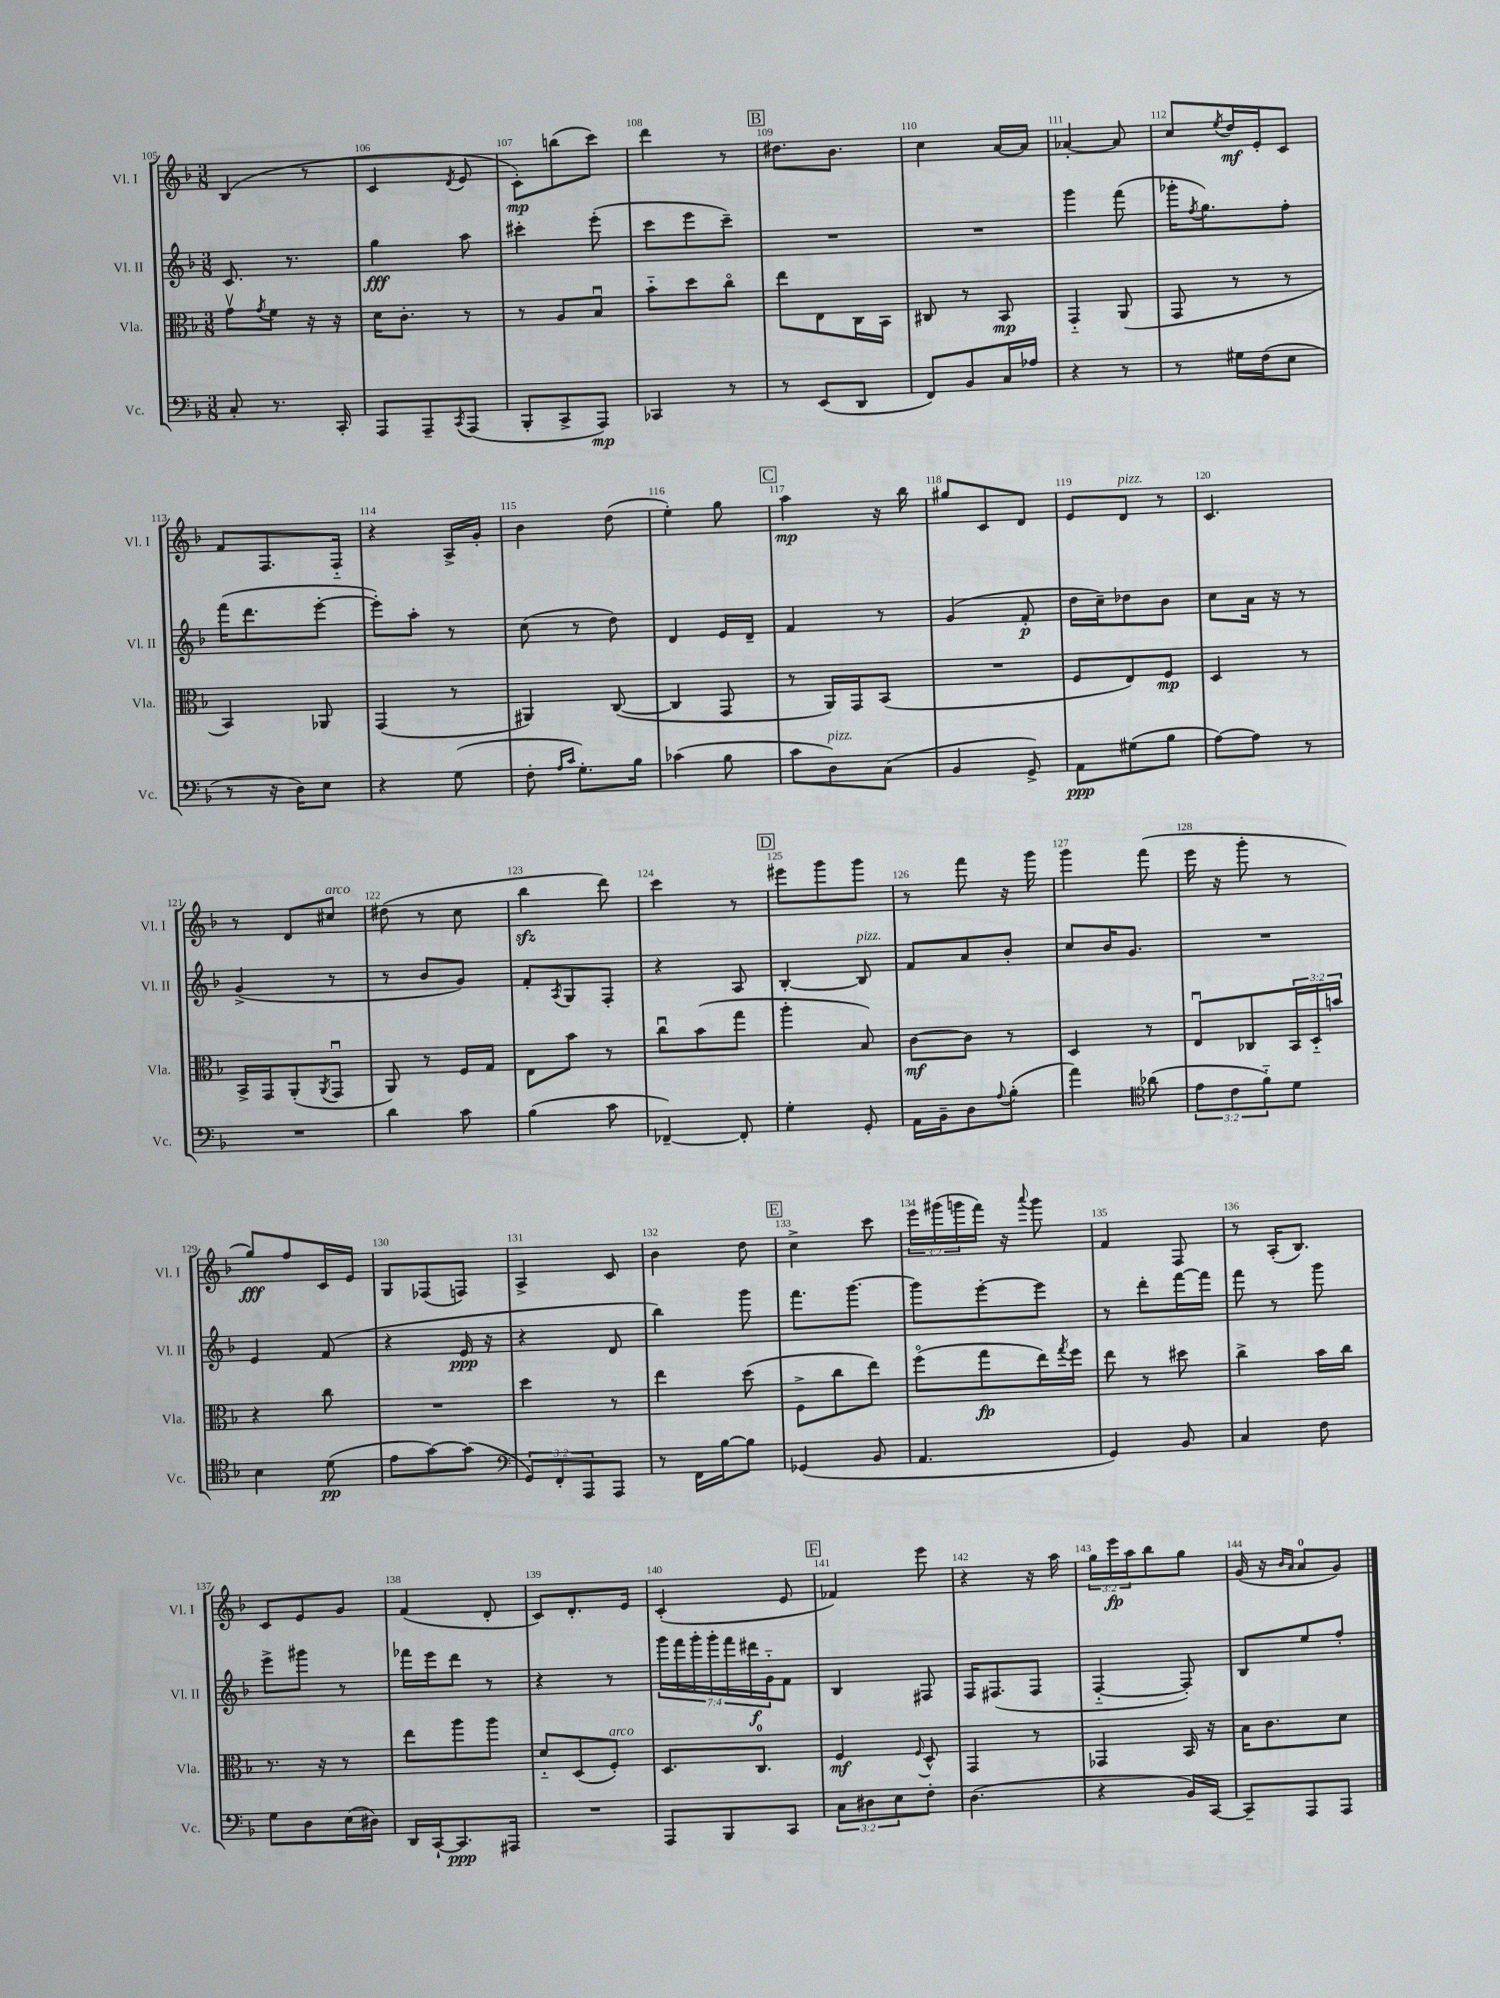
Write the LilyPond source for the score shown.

<<
\new StaffGroup <<
\new Staff = "s0" \with { instrumentName = "Vl. I" shortInstrumentName = "Vl. I" } {
    \clef treble \key f \major \numericTimeSignature \time 3/8 \override Staff.TupletNumber.text = #tuplet-number::calc-fraction-text
    bes4( r8 |
    c'4 \acciaccatura { d'8 } e'8 |
    c'8-.\mp) b''8( c'''8) |
    d'''4 r8 |
    \mark \markup { \box "B" } dis''8. bes'8. |
    c''4 a'16~ a'16 |
    aes'4~-. aes'8 |
    c''8 \acciaccatura { e''8 } d''16\mf e'16-. c'8 |
    f'8 f8. f16-_ |
    r4 a16-> g'16-. |
    bes'4 d''8( |
    e''4-.) g''8 |
    \mark \markup { \box "C" } a''4\mp r16 bes''16 |
    gis''8 c'8 d'8 |
    e'8 d'8^\markup { \italic "pizz." } r8 |
    c'4. |
    r8 d'8 cis''8^\markup { \italic "arco" } |
    dis''8( r8 c''8 |
    bes''4\sfz d'''8) |
    c'''4 r8 |
    \mark \markup { \box "D" } eis'''8 g'''8 g'''8 |
    r8 f'''8 r16 g'''16 |
    g'''4 f'''8( |
    e'''16 r16 g'''8-. r8 |
    g''8\fff) f''8 c'16 e'16 |
    g8 fes8( f8) |
    a4-> c'8 |
    bes'4 d''8 |
    \mark \markup { \box "E" } c''4-> c'''8 |
    \tuplet 3/2 { e'''16 gis'''16( g'''16 } f'''16) r16 \appoggiatura { a'''8 } g'''8 |
    f'4 f8 |
    r8 a16-.( bes8.) |
    c'8 e'8 g'8 |
    f'4( d'8-. |
    c'8) d'8.-. e'16 |
    c'4-.( e'8 |
    \mark \markup { \box "F" } fes'4) e'''8 |
    r4 r16 a''16 |
    \tuplet 3/2 { g''16 e'''16\fp a''16 } bes''8 g''8 |
    g'16( r16 \grace { bes'16 a'16 } a'8-0 g'8) \bar "|." |
}
\new Staff = "s1" \with { instrumentName = "Vl. II" shortInstrumentName = "Vl. II" } {
    \clef treble \key f \major \numericTimeSignature \time 3/8 \override Staff.TupletNumber.text = #tuplet-number::calc-fraction-text
    c'8. r8. |
    g''4\fff a''8 |
    cis'''4-. e'''8-.( |
    c'''8 e'''8 c'''8--) |
    \mark \markup { \box "B" } R4. |
    R4. |
    g'''4 f'''8( |
    ges'''16-. \acciaccatura { f''8 } g''8.) f''8-. |
    f'''16( d'''8. e'''8~-. |
    e'''8-.) a''8-. r8 |
    c''8( r8 d''8) |
    d'4 e'16 d'16-- |
    \mark \markup { \box "C" } f'4 r8 |
    g'4( f'8-.\p |
    d''16 c''16--) des''8 bes'8 |
    c''8 a'16 r16 r8 |
    g'4->( r8 |
    r8 bes'8 g'8) |
    f'8-. \acciaccatura { a8 } g8 f8-. |
    r4 a8 |
    \mark \markup { \box "D" } bes4~-. bes8^\markup { \italic "pizz." } |
    f'8 a'8 bes'8-. |
    c''8 bes'16 g'8. |
    R4. |
    e'4 f'8( |
    r4 e'16\ppp r16 |
    r4 d'8 |
    bes''4) g'''8 |
    \mark \markup { \box "E" } f'''8. g'''8.~ |
    g'''8 e'''8~-. e'''8 |
    r8 d'''8-. f'''16~ f'''16 |
    f'''8 r8 g'''8 |
    e'''8-> gis'''8 r8 |
    fes'''16 e'''16 d'''8 r8 |
    r4 r8 |
    \tuplet 7/4 { g'''16 f'''16 g'''16-. g'''16-. f'''16 dis'''16\f g'16-_ } f'8 |
    \mark \markup { \box "F" } bes4 fis8 |
    f16 fis8.( fis8 |
    f4~-_ f8-.) |
    bes8 e''8 f''8-. \bar "|." |
}
\new Staff = "s2" \with { instrumentName = "Vla." shortInstrumentName = "Vla." } {
    \clef alto \key f \major \numericTimeSignature \time 3/8 \override Staff.TupletNumber.text = #tuplet-number::calc-fraction-text
    g'8\upbow \acciaccatura { g'8 } f'8 r16 r16 |
    d'16 c'8.-. r8 |
    r8 a8 bes8\downbow |
    bes'8-_ d''8 c''8\flageolet |
    \mark \markup { \box "B" } e''8 e8 c16 bes,16 |
    cis8 r8 bes,8\mp |
    g,4-_ a,8( |
    g,8 r8 r8 |
    bes,4) aes,8 |
    g,4( r8 |
    ais,4) c8~( |
    c4 g,8 |
    \mark \markup { \box "C" } r8 a,16) g,16 bes,8( |
    R4. |
    f8 e8) f8\mp |
    d4 r8 |
    bes,16-> g,16 a,8-.( \acciaccatura { a,8 } g,8\downbow |
    a,8) r8 f16 g16 |
    e8 bes'8 r8 |
    c''8\downbow bes'8( g''8 |
    \mark \markup { \box "D" } a''4-. bes8) |
    c'8~\mf c'8 r8 |
    d4 r8 |
    e8\downbow ces8 \tuplet 3/2 { bes,16 d16-_ b'16 } |
    r4 c''8 |
    R4. |
    d''4 r8 |
    e''4 d''8( |
    \mark \markup { \box "E" } f8-> c''8 e''8) |
    f''8\flageolet( g''8\fp e''16) \acciaccatura { g''8 } f''16 |
    e''8 r8 dis''8 |
    c''4-> bes'16 c''16 |
    r8. r16 r8 |
    e''8 a''8 a''8 |
    d'8-_ d8( f8-.^\markup { \italic "arco" }) |
    d8. c8.-0 |
    \mark \markup { \box "F" } f4\mf \appoggiatura { f8 } d8-^ |
    g,4 r8 |
    ges,4 bes,16 r16 |
    bes16 c'8. d'8 \bar "|." |
}
\new Staff = "s3" \with { instrumentName = "Vc." shortInstrumentName = "Vc." } {
    \clef bass \key f \major \numericTimeSignature \time 3/8 \override Staff.TupletNumber.text = #tuplet-number::calc-fraction-text
    c8-. r8. c,16-. |
    a,,8 a,,8-- \acciaccatura { c,8 } a,,8( |
    bes,,8-. c,8-> a,,8\mp) |
    ces,4 r8 |
    \mark \markup { \box "B" } r8 e,8( d,8 |
    f,8) bes,8 c16 aes16 |
    r4 r8 |
    r8 gis16 f16( e8 |
    r8 r16 d16) e8 |
    r4 g8( |
    f8-. \grace { a16 c'16 } g8.-.) bes16 |
    ces'4( bes8 |
    \mark \markup { \box "C" } c'8 d8^\markup { \italic "pizz." }) c8( |
    bes,4 g,8->) |
    a,8\ppp gis8( bes8 |
    a8~) a8 r8 |
    R4. |
    d'4 c'8 |
    bes4( c'8 |
    fes,4~--) fes,8-. |
    \mark \markup { \box "D" } g4-. g,8-. |
    a,16 bes,16-- d8 \appoggiatura { a8 } bes8-.( |
    a'4) \clef tenor aes'8( |
    \tuplet 3/2 { e'8 c'8 f'8-_) } d'8 |
    bes4 d'8\pp( |
    e'8 g'8~) g'8( |
    \clef bass \tuplet 3/2 { g,8) f,8-. a,,8 } a,,8 |
    r8 f,16 bes16~ bes8 |
    \mark \markup { \box "E" } ges,4( bes,8 |
    a,4. |
    g,4) bes,8 |
    c4 f8 |
    g8 d8 e16( dis16) |
    d,16 c,16~-! c,8.\ppp ais,,16 |
    R4. |
    a,,8 bes,,8 c,8 |
    \mark \markup { \box "F" } \tuplet 3/2 { c8 dis8 e8 } f8-. |
    d4.( |
    r4 bes,16) c,16~ |
    c,8-- a,,8 a,,8 \bar "|." |
}
>>
>>
\layout { \context { \Score currentBarNumber = #105 \override BarNumber.break-visibility = ##(#f #t #t) barNumberVisibility = #all-bar-numbers-visible } }
